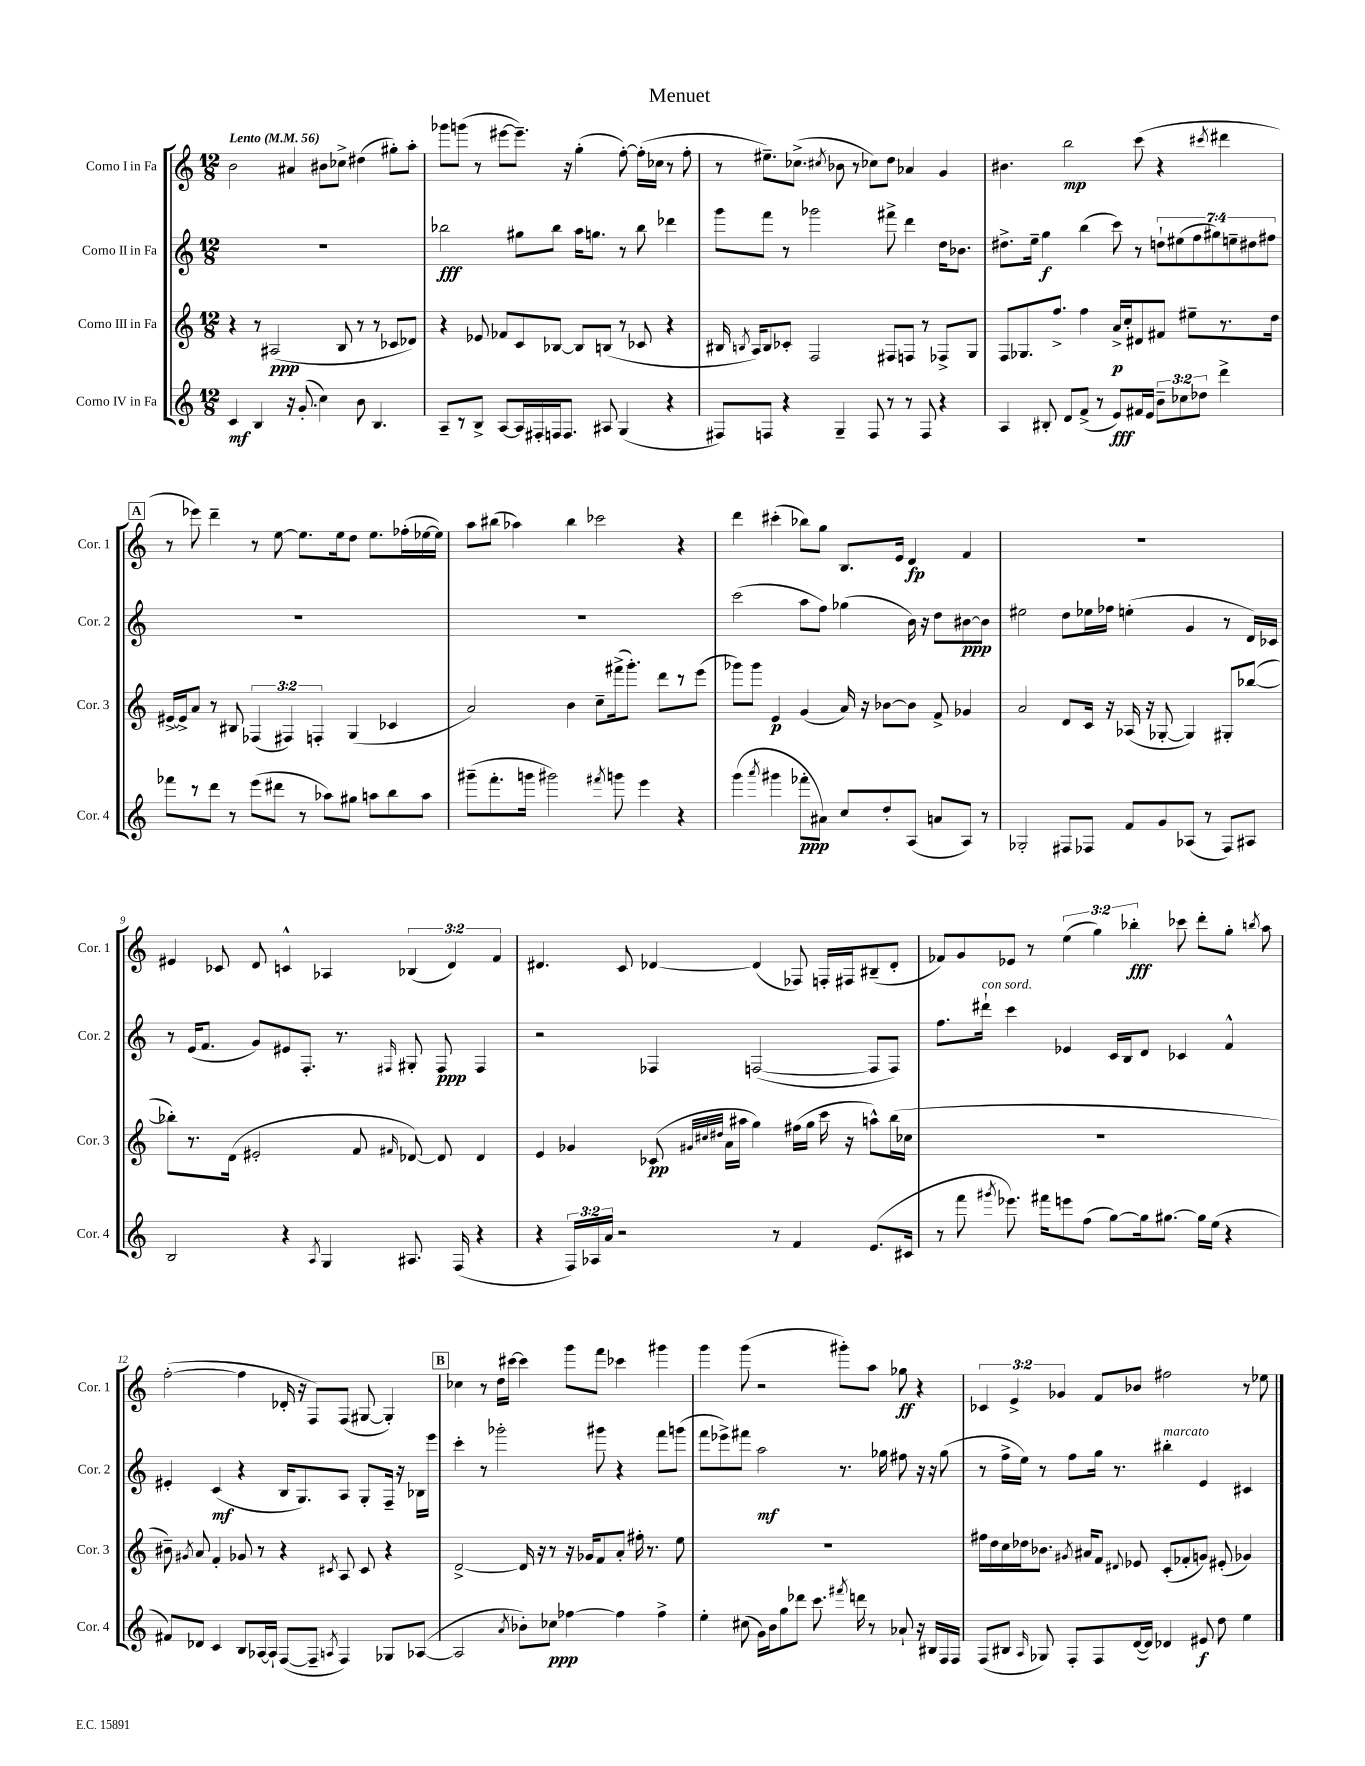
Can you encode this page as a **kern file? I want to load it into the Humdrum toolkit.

**kern	**dynam	**kern	**dynam	**kern	**dynam	**kern	**dynam
*part4	*part4	*part3	*part3	*part2	*part2	*part1	*part1
*staff4	*staff4	*staff3	*staff3	*staff2	*staff2	*staff1	*staff1
*I"Corno IV in Fa	*	*I"Corno III in Fa	*	*I"Corno II in Fa	*	*I"Corno I in Fa	*
*I'Cor. 4	*	*I'Cor. 3	*	*I'Cor. 2	*	*I'Cor. 1	*
*clefG2	*	*clefG2	*	*clefG2	*	*clefG2	*
*k[]	*	*k[]	*	*k[]	*	*k[]	*
*M12/8	*	*M12/8	*	*M12/8	*	*M12/8	*
*MM56	*	*MM56	*	*MM56	*	*MM56	*
=1	=1	=1	=1	=1	=1	=1	=1
!	!	!	!	!	!	!LO:TX:a:B:t=Lento	!
4c/	mf	4r	.	1.r	.	2b\	.
4B/	.	8r	.	.	.	.	.
.	.	(2A#X/	ppp	.	.	.	.
16r	.	.	.	.	.	4a#X/	.
(8.g'/	.	.	.	.	.	.	.
4cc\)	.	.	.	.	.	8b#X\L	.
.	.	8B/	.	.	.	8cc-X^\J	.
8b\	.	8r	.	.	.	(4dd#X\	.
4.B/	.	8r	.	.	.	.	.
.	.	8c-X/L	.	.	.	8gg#X'\L)	.
.	.	8d-X/J)	.	.	.	8aa'\J	.
=2	=2	=2	=2	=2	=2	=2	=2
8A~/L	.	4r	.	2bb-X\	fff	8ggg-X\L	.
8r	.	.	.	.	.	(8gggn\J	.
8B^/J	.	8e-X/	.	.	.	8r	.
[8A/L	.	8f-X/L	.	.	.	[8eee#X\L	.
16A/L]	.	8c/	.	8gg#X\L	.	8.eee#~\J])	.
16F#X'/	.	.	.	.	.	.	.
16Fn/J	.	[8B-X/J	.	8bb-\J	.	.	.
8.F/J	.	.	.	.	.	16r	.
.	.	8B-/L]	.	16aa\KL	.	(4gg'\	.
.	.	.	.	8.ggn\J	.	.	.
8A#X/	.	(8Bn/J	.	.	.	.	.
(4G/	.	8r	.	8r	.	[8ff'\)	.
.	.	8c-X/	.	8bb-\	.	(16ff'\LL]	.
.	.	.	.	.	.	16cc-X\JJ	.
4r	.	4r	.	4ddd-X\	.	8r	.
.	.	.	.	.	.	8ff'\	.
=3	=3	=3	=3	=3	=3	=3	=3
8F#X/L)	.	16B#X/	.	8ggg\L	.	8r	.
.	.	8qBn/	.	.	.	.	.
.	.	16A/KL)	.	.	.	.	.
8Fn/J	.	8B/	.	8fff\J	.	8.ee#X~\L)	.
4r	.	8c-X'/J	.	8r	.	.	.
.	.	.	.	.	.	(8.cc-X^\J	.
.	.	2F/	.	2ggg-X\	.	.	.
.	.	.	.	.	.	8qcc#X/	.
4G~/	.	.	.	.	.	8b-X\	.
.	.	.	.	.	.	8r	.
8F/	.	.	.	.	.	8cc-X\L)	.
8r	.	8F#X/L	.	8fff#X^\	.	8dd\J	.
8r	.	8Fn/J	.	4ddd\	.	4a-X/	.
8F/	.	8r	.	.	.	.	.
4r	.	8F-X^/L	.	16dd\KL	.	4g/	.
.	.	.	.	8.b-X\J	.	.	.
.	.	8G/J	.	.	.	.	.
=4	=4	=4	=4	=4	=4	=4	=4
4A/	.	8F/L	.	8.dd#X^\L	.	4.b#X\	.
.	.	8.G-X/	.	.	.	.	.
.	.	.	.	16ee~\Jk	.	.	.
8B#X'/	.	.	.	4gg\	f	.	.
.	.	8.ff^/J	.	.	.	.	.
8d/L	.	.	.	.	.	2bb\	mp
(8f^/J	.	4ff\	.	(4bb\	.	.	.
8r	.	.	.	.	.	.	.
8e/L)	fff	16a^/LL	p	8ccc\)	.	.	.
.	.	16cc'/J	.	.	.	.	.
16f#X/L	.	8d#X/	.	8r	.	(8ccc\	.
16e/JJ	.	.	.	.	.	.	.
12b~\L	.	8f#X/J	.	14ddn`\L	.	4r	.
.	.	.	.	(14ee#X\	.	.	.
12cc-X\	.	.	.	.	.	.	.
.	.	8ee#X~\L	.	.	.	.	.
.	.	.	.	14ff\	.	.	.
12dd-X\J	.	.	.	.	.	.	.
.	.	.	.	14gg#X\)	.	.	.
.	.	.	.	.	.	8qccc#X/	.
4ddd^\	.	8.r	.	.	.	4ddd#X\	.
.	.	.	.	14een~\	.	.	.
.	.	.	.	14dd#X\	.	.	.
.	.	.	.	14ff#X\J	.	.	.
.	.	16dd\Jk	.	.	.	.	.
!!LO:LB:g=z
!!LO:REH:place=s1:t=A
=5	=5	=5	=5	=5	=5	=5	=5
8fff-X\L	.	[16e#X^/LL	.	1.r	.	8r	.
.	.	16e#^/J]	.	.	.	.	.
8r	.	8a/J	.	.	.	8eee-X\)	.
8ddd\J	.	8r	.	.	.	4ddd~\	.
8r	.	8B#X/	.	.	.	.	.
(8eee\L	.	(6F-X/	.	.	.	8r	.
8ddd#X\J	.	.	.	.	.	[8ee\	.
.	.	6F#X/)	.	.	.	.	.
8r	.	.	.	.	.	8.ee\L]	.
.	.	6Fn'/	.	.	.	.	.
8aa-X\L)	.	.	.	.	.	.	.
.	.	.	.	.	.	16ee\k	.
8gg#X\J	.	(4G/	.	.	.	8dd\J	.
8aan\L	.	.	.	.	.	8.ee\L	.
8bb\	.	4c-X/	.	.	.	.	.
.	.	.	.	.	.	(16ff-X'\L	.
8aa\J	.	.	.	.	.	[16ee-X\	.
.	.	.	.	.	.	16ee-\JJ])	.
=6	=6	=6	=6	=6	=6	=6	=6
(8ggg#X~\L	.	2a/)	.	1.r	.	8aa\L	.
8.fff'\	.	.	.	.	.	(8bb#X\J	.
.	.	.	.	.	.	4aa-X\)	.
16gggn\Jk	.	.	.	.	.	.	.
2ggg#X\)	.	.	.	.	.	.	.
.	.	4b\	.	.	.	4bb#\	.
.	.	8cc~\L	.	.	.	2ccc-X\	.
8qfff#X/	.	.	.	.	.	.	.
8gggn\	.	(16fff#X^\k	.	.	.	.	.
.	.	8.ggg'\J)	.	.	.	.	.
4eee\	.	.	.	.	.	.	.
.	.	8ddd\L	.	.	.	.	.
4r	.	8r	.	.	.	4r	.
.	.	(8eee\J	.	.	.	.	.
=7	=7	=7	=7	=7	=7	=7	=7
(4ggg\	.	8ggg-X\L)	.	(2ccc\	.	4ddd\	.
.	.	8ggg-\J	.	.	.	.	.
8qaaa/	.	.	.	.	.	.	.
4ggg#X\	.	4e/	p	.	.	(4ccc#X'\	.
8fff-X'\L	ppp	(4g/	.	8aa\L	.	8bb-X\L)	.
8a#X\J)	.	.	.	8ff\J)	.	8gg\J	.
8cc/L	.	16a/)	.	(4gg-X\	.	8.B/L	.
.	.	16r	.	.	.	.	.
8dd'/	.	[8b-X\L	.	.	.	.	.
.	.	.	.	.	.	16e/Jk	.
(8A/J	.	8b-\J]	.	16b\)	.	4d/	fp
.	.	.	.	16r	.	.	.
8an/L	.	8f^/	.	8dd\L	.	.	.
8A/J)	.	4g-X/	.	[8b#X\	ppp	4f/	.
8r	.	.	.	8b#\J]	.	.	.
=8	=8	=8	=8	=8	=8	=8	=8
2G-X'/	.	2a/	.	2ee#X\	.	1.r	.
8F#X/L	.	8d/L	.	8dd\L	.	.	.
8F-X/J	.	16c/Jk	.	16ee-X\L	.	.	.
.	.	16r	.	16ff-X\JJ	.	.	.
8f/L	.	(16A-X/	.	(4een'\	.	.	.
.	.	16r	.	.	.	.	.
8g/	.	[8G-X'/	.	.	.	.	.
(8A-X/J	.	4G-/])	.	4g/	.	.	.
8r	.	.	.	.	.	.	.
8F-/L)	.	8G#X'/L	.	8r	.	.	.
8A#X/J	.	([8bb-X/J	.	16d/LL)	.	.	.
.	.	.	.	16c-X/JJ	.	.	.
!!LO:LB:g=z
=9	=9	=9	=9	=9	=9	=9	=9
2B/	.	8bb-X'\L])	.	8r	.	4e#X/	.
.	.	8.r	.	(16e/KL	.	.	.
.	.	.	.	8.f/J	.	.	.
.	.	.	.	.	.	8c-X/	.
.	.	(16d\Jk	.	.	.	.	.
.	.	2e#X'/	.	8g/L)	.	8d/	.
4r	.	.	.	8e#X/	.	4cn^^/	.
.	.	.	.	8.F'/J	.	.	.
8qA/	.	.	.	.	.	.	.
4G/	.	.	.	.	.	4A-X/	.
.	.	.	.	8.r	.	.	.
.	.	8f/	.	.	.	.	.
.	.	16qqf#X/	.	16qqF#X/	.	.	.
8.A#X/	.	[8d-X/)	.	8G#X'/	.	(6B-X/	.
.	.	8d-/]	.	8F#/	ppp	.	.
.	.	.	.	.	.	6d/)	.
(16F/	.	.	.	.	.	.	.
4r	.	4d-/	.	4F#/	.	.	.
.	.	.	.	.	.	6f/	.
=10	=10	=10	=10	=10	=10	=10	=10
4r	.	4e/	.	2r	.	4.d#X/	.
24F/LL)	.	4g-X/	.	.	.	.	.
24A-X/	.	.	.	.	.	.	.
24a/JJ	.	.	.	.	.	.	.
2r	.	.	.	.	.	8c/	.
.	.	(8c-X/	pp	4F-X/	.	[4d-X/	.
.	.	32qqg#X/LLL	.	.	.	.	.
.	.	32qqcc#X/	.	.	.	.	.
.	.	32qqdd#X/JJJ	.	.	.	.	.
.	.	16a\LL	.	.	.	.	.
.	.	16aa#X\JJ	.	.	.	.	.
.	.	4gg\)	.	([2Fn/	.	(4d-/]	.
8r	.	.	.	.	.	.	.
4f/	.	(16ff#X\LL	.	.	.	8F-X/)	.
.	.	16gg\JJ	.	.	.	.	.
.	.	16ccc\	.	.	.	16Fn'/LL	.
.	.	16r	.	.	.	16F#X/J	.
(8.e/L	.	8aan^^\L)	.	8F/L]	.	(8B#X~/	.
.	.	(16bb\L	.	8F/J)	.	8d-'/J	.
16c#X/Jk	.	16cc-X\JJ	.	.	.	.	.
=11	=11	=11	=11	=11	=11	=11	=11
8r	.	1.r	.	8.ff\L	.	8f-X/L)	.
8fff\	.	.	.	.	.	8g/	.
!	!	!	!	!LO:TX:a:i:t=con sord.	!	!	!
.	.	.	.	16ddd#X`\Jk	.	.	.
8qggg#X/	.	.	.	.	.	.	.
8.eee-X\)	.	.	.	4ccc\	.	8e-X/J	.
.	.	.	.	.	.	8r	.
16fff#X\KL	.	.	.	.	.	.	.
8eeen\	.	.	.	4e-X/	.	(6ee\	.
(8ff\J	.	.	.	.	.	.	.
.	.	.	.	.	.	6gg\)	.
[8gg\L)	.	.	.	16c/LL	.	.	.
.	.	.	.	16B/J	.	.	.
.	.	.	.	.	.	6bb-X'\	fff
16gg\k]	.	.	.	8d/J	.	.	.
[8.gg#X\J	.	.	.	.	.	.	.
.	.	.	.	4c-X/	.	8ccc-X\	.
16gg#\LL]	.	.	.	.	.	8ddd'\L	.
(16ee\JJ	.	.	.	.	.	.	.
4r	.	.	.	4f^^/	.	8gg'\J	.
.	.	.	.	.	.	8qbbn/	.
.	.	.	.	.	.	8aa\	.
!!LO:LB:g=z
=12	=12	=12	=12	=12	=12	=12	=12
8f#X/L)	.	8b#X~\)	.	4e#X'/	.	([2ff'\	.
.	.	8qg#X/	.	.	.	.	.
8d-X/J	.	8a/	.	.	.	.	.
4c/	.	4f'/	.	(4c/	mf	.	.
8B/L	.	8g-X/	.	4r	.	4ff\]	.
[16A-X/L	.	8r	.	.	.	.	.
16A-`/JJ]	.	.	.	.	.	.	.
([8F/L	.	4r	.	16B/KL	.	16d-X'/	.
.	.	.	.	8.G/)	.	16r	.
8F~/J]	.	.	.	.	.	8F/L)	.
8qAn/	.	8qc#X/	.	.	.	.	.
4F/)	.	8A/	.	8A/J	.	(8F/J	.
.	.	8c#/	.	8G'/L	.	[8G#X/	.
8G-X/L	.	4r	.	16F~/Jk	.	4G#'/])	.
.	.	.	.	16r	.	.	.
([8A-X/J	.	.	.	16B-X\LL	.	.	.
.	.	.	.	16eee\JJ	.	.	.
!!LO:REH:place=s1:t=B
=13	=13	=13	=13	=13	=13	=13	=13
2A-/]	.	[2d^/	.	4ccc'\	.	4cc-X\	.
.	.	.	.	8r	.	8r	.
.	.	.	.	2ggg-X'\	.	16dd\LL	.
.	.	.	.	.	.	[16ccc#X\JJ	.
8qa/	.	.	.	.	.	.	.
8b-X'\L)	.	16d/]	.	.	.	4ccc#\]	.
.	.	16r	.	.	.	.	.
8cc-X\J	ppp	8r	.	.	.	.	.
[4ff-X\	.	16r	.	.	.	8ggg\L	.
.	.	16g-X/KL	.	.	.	.	.
.	.	8f/	.	8ggg#X\	.	8fff\J	.
4ff-\]	.	8a'/J	.	4r	.	4ccc-X\	.
.	.	16ff#X'\	.	.	.	.	.
.	.	8.r	.	.	.	.	.
4ff-^\	.	.	.	8fff\L	.	4ggg#X\	.
.	.	8ee\	.	(8gggn\J	.	.	.
=14	=14	=14	=14	=14	=14	=14	=14
4ee'\	.	1.r	.	8fff\L	.	4ggg\	.
.	.	.	.	8eee-X^\)	.	.	.
(8cc#X\	.	.	.	8fff#X\J	.	(8ggg\	.
16g\LL)	.	.	.	2aa\	mf	2r	.
16b\J	.	.	.	.	.	.	.
8gg\	.	.	.	.	.	.	.
8ddd-X\J	.	.	.	.	.	.	.
8.ccc\	.	.	.	.	.	.	.
.	.	.	.	8.r	.	8ggg#X'\L)	.
8qfff#X/	.	.	.	.	.	.	.
16dddn\	.	.	.	.	.	.	.
8r	.	.	.	.	.	8aa\J	.
.	.	.	.	16gg-X\	.	.	.
8a-X`/	.	.	.	8ff#X\	.	8gg-X\	ff
16r	.	.	.	16r	.	4r	.
16B#X/LL	.	.	.	16r	.	.	.
16F/	.	.	.	(8gg-\	.	.	.
16F/JJ	.	.	.	.	.	.	.
=15	=15	=15	=15	=15	=15	=15	=15
(8F/L	.	16ff#X\LL	.	8r	.	6c-X/	.
.	.	16dd\	.	.	.	.	.
8B#X/J	.	16cc\	.	16ff^\LL	.	.	.
.	.	.	.	.	.	6e^/	.
.	.	16dd-X\J	.	16ee\JJ)	.	.	.
16qqA/	.	.	.	.	.	.	.
8G-X/)	.	8.b-X\J	.	8r	.	.	.
.	.	.	.	.	.	6g-X/	.
8F'/L	.	.	.	8ff\L	.	.	.
.	.	8qg#X/	.	.	.	.	.
.	.	16a#X/KL	.	.	.	.	.
8F/	.	8f/J	.	16gg\Jk	.	8f/L	.
.	.	.	.	8.r	.	.	.
.	.	8qqd#X/	.	.	.	.	.
([16d/L	.	8e-X/	.	.	.	8b-X/J	.
16d/JJ])	.	.	.	.	.	.	.
!	!	!	!	!LO:TX:a:i:t=marcato	!	!	!
4d-X/	.	(8c'/L	.	4bb#X'\	.	2ff#X\	.
.	.	8f-X'/	.	.	.	.	.
8e#X/	f	8gn/J)	.	4e/	.	.	.
8dd\	.	(8e#X'/	.	.	.	.	.
4ee\	.	4g-X/)	.	4c#X/	.	8r	.
.	.	.	.	.	.	8ee-X\	.
==	==	==	==	==	==	==	==
*-	*-	*-	*-	*-	*-	*-	*-
